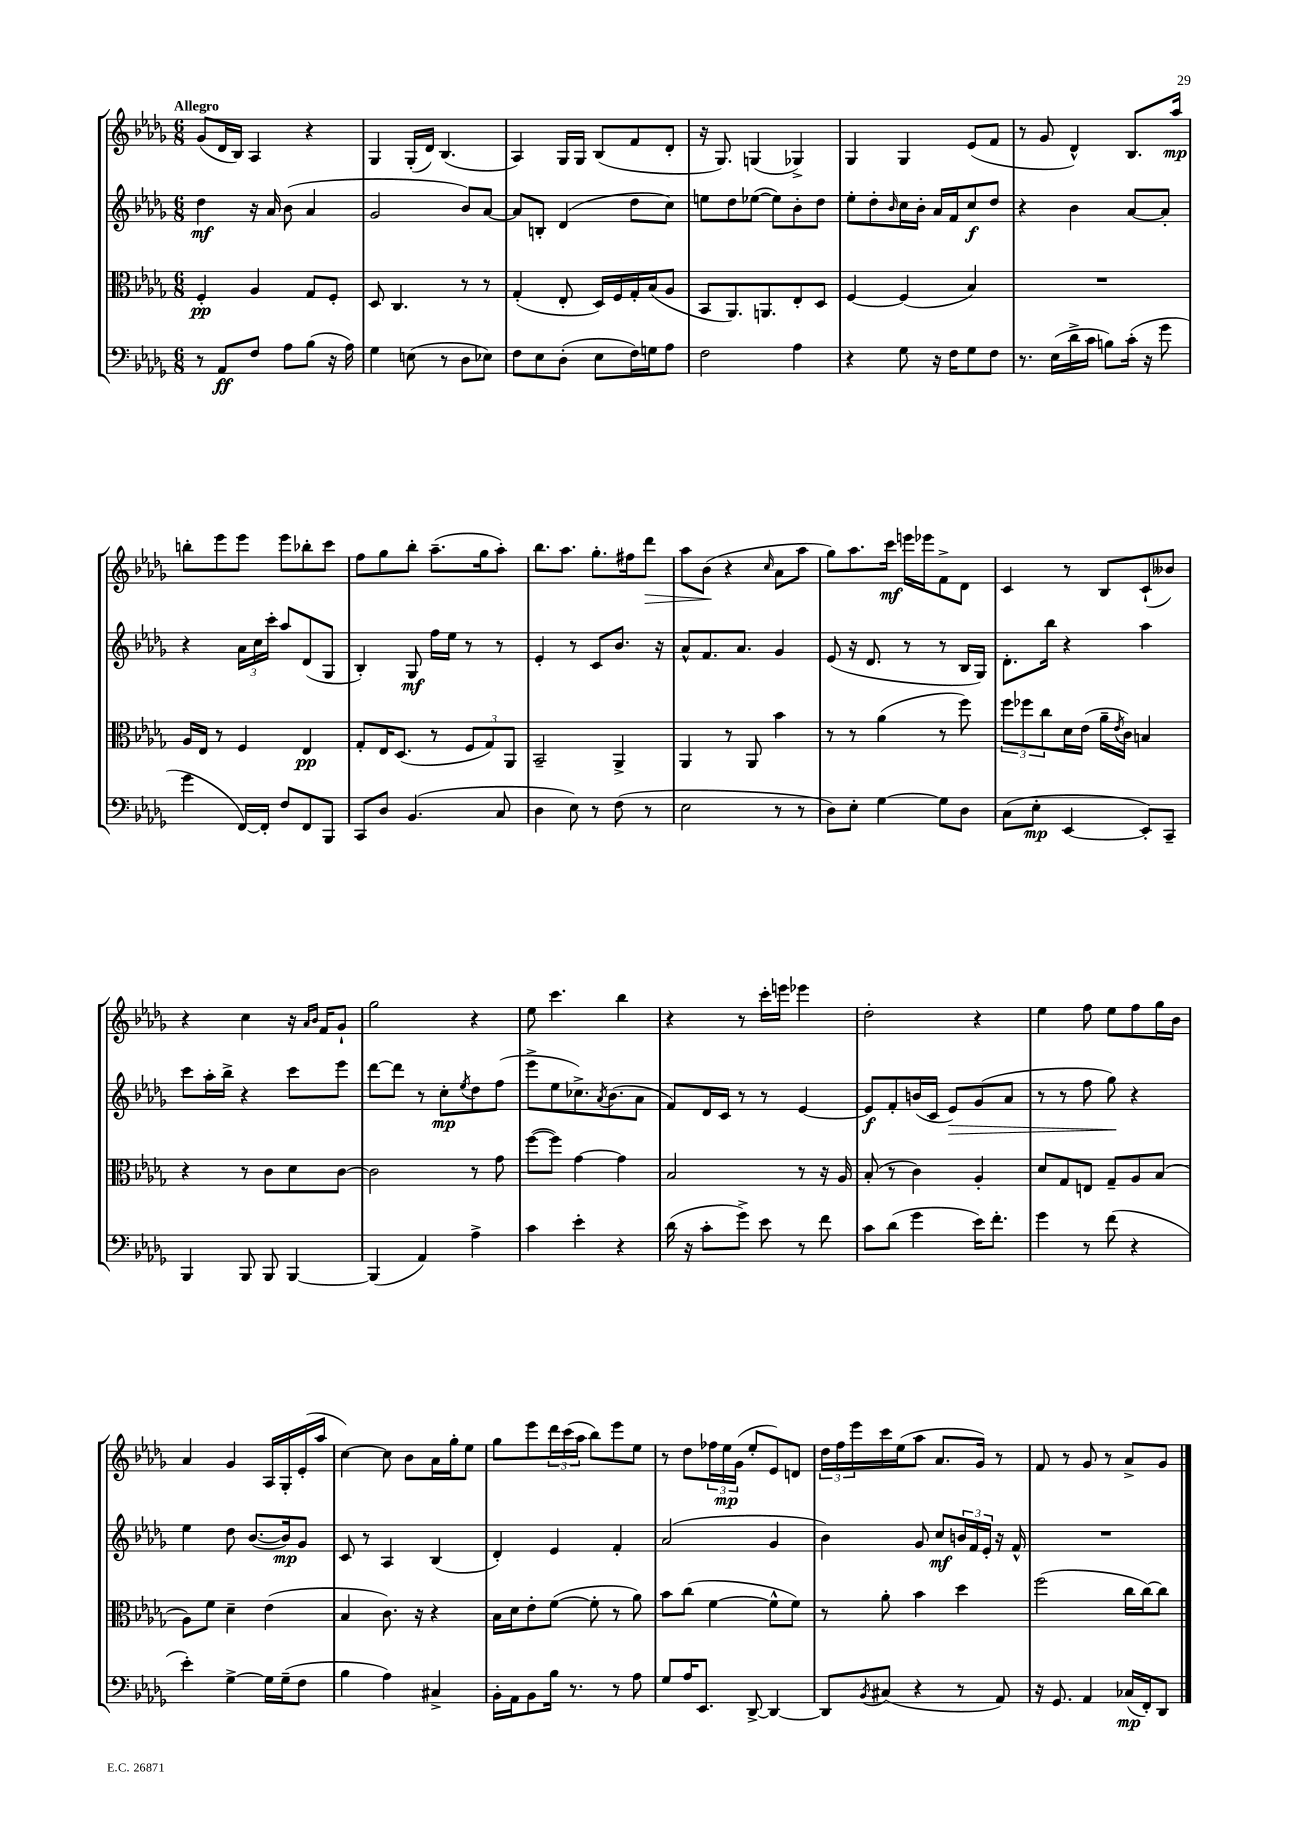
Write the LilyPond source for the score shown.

<<
\new StaffGroup <<
\new Staff = "s0" {
    \clef treble \key des \major \numericTimeSignature \time 6/8 \tempo "Allegro"
    ges'8( des'16 bes16) aes4 r4 |
    ges4 ges16-.( des'16) bes4.( |
    aes4) ges16 ges16 bes8( f'8 des'8-. |
    r16 ges8.) g4( ges4->) |
    ges4 ges4 ees'8( f'8 |
    r8 ges'8 des'4-^) bes8. aes''16\mp |
    b''8-. ees'''8 ees'''8 ees'''8 bes''8-. c'''8 |
    f''8 ges''8 bes''8-. aes''8.--( ges''16 aes''8-.) |
    bes''8. aes''8. ges''8.-. fis''16 des'''8\> |
    aes''8 bes'8\!( r4 \grace { c''16 } aes'8 aes''8 |
    ges''8) aes''8. c'''16\mf e'''16 ees'''16 f'8-> des'8 |
    c'4 r8 bes8 c'8-!( beses'8) |
    r4 c''4 r16 \grace { aes'16 bes'16 } f'16 ges'8-! |
    ges''2 r4 |
    ees''8 c'''4. bes''4 |
    r4 r8 c'''16-. e'''16 ees'''4 |
    des''2-. r4 |
    ees''4 f''8 ees''8 f''8 ges''16 bes'16 |
    aes'4 ges'4 aes16 ges16-. ees'16-.( aes''16 |
    c''4~) c''8 bes'8 aes'16 ges''16-. ees''8 |
    ges''8 ees'''8 \tuplet 3/2 { des'''16 c'''16( aes''16 } bes''8) ees'''8 ees''8 |
    r8 des''8 \tuplet 3/2 { fes''16 ees''16\mp ges'16( } ees''8-. ees'8) d'8 |
    \tuplet 3/2 { des''16 f''16 ees'''16 } c'''16 ees''16( aes''8 aes'8. ges'16) r8 |
    f'8 r8 ges'8 r8 aes'8-> ges'8 \bar "|." |
}
\new Staff = "s1" {
    \clef treble \key des \major \numericTimeSignature \time 6/8
    des''4\mf r16 aes'16 bes'8( aes'4 |
    ges'2 bes'8) aes'8~ |
    aes'8 b8-. des'4( des''8 c''8) |
    e''8 des''8 ees''8~( ees''8) bes'8-. des''8 |
    ees''8-. des''8-. \grace { bes'16 } c''16 bes'16-. aes'16 f'16 c''8\f des''8 |
    r4 bes'4 aes'8~ aes'8-. |
    r4 \tuplet 3/2 { aes'16 c''16 c'''16-. } aes''8 des'8( ges8 |
    bes4-.) ges8\mf f''16 ees''16 r8 r8 |
    ees'4-. r8 c'8 bes'8. r16 |
    aes'8-^ f'8. aes'8. ges'4 |
    ees'8( r16 des'8. r8 r8 bes16 ges16) |
    des'8.-. bes''16 r4 aes''4 |
    c'''8 aes''16-. bes''16-> r4 c'''8 ees'''8 |
    des'''8~ des'''8 r8 c''8-.\mp \acciaccatura { ees''8 } des''8 f''8( |
    ees'''8-> ees''8 ces''8.->) \acciaccatura { aes'8 } bes'8.( aes'8 |
    f'8) des'16 c'16 r8 r8 ees'4~ |
    ees'8\f f'8-. b'16( c'16 ees'8\>) ges'8( aes'8 |
    r8 r8 f''8 ges''8\!) r4 |
    ees''4 des''8 bes'8.~( bes'16\mp) ges'8 |
    c'8 r8 aes4 bes4( |
    des'4-.) ees'4 f'4-. |
    aes'2( ges'4 |
    bes'4) ges'8 c''8\mf \tuplet 3/2 { b'16 f'16 ees'16-. } r16 f'16-^ |
    R2. \bar "|." |
}
\new Staff = "s2" {
    \clef alto \key des \major \numericTimeSignature \time 6/8
    f4-.\pp aes4 ges8 f8-. |
    des8 c4. r8 r8 |
    ges4-.( ees8-. des16) f16 ges16-. bes16( aes8 |
    bes,8 aes,8.) a,8. ees8-. des8 |
    f4~ f4( bes4) |
    R2. |
    aes16 ees16 r8 f4 ees4\pp |
    ges8-. ees16 des8.( r8 \tuplet 3/2 { f8 ges8) aes,8 } |
    bes,2-- aes,4-> |
    aes,4 r8 aes,8 bes'4 |
    r8 r8 aes'4( r8 f''8) |
    \tuplet 3/2 { f''8 fes''8 c''8 } des'16 ees'16( aes'16-- \acciaccatura { ees'8 } c'16) b4 |
    r4 r8 c'8 des'8 c'8~ |
    c'2 r8 ges'8 |
    f''8~( f''8) ges'4~ ges'4 |
    bes2 r8 r16 aes16 |
    bes8-.( r8 c'4) aes4-. |
    des'8 ges8 e8 ges8-- aes8 bes8( |
    aes8) f'8 des'4-- ees'4( |
    bes4 c'8.) r16 r4 |
    bes16 des'16 ees'8-. f'8~( f'8-. r8 aes'8) |
    bes'8 c''8( f'4~ f'8-^ f'8) |
    r8 aes'8-. bes'4 des''4 |
    f''2( c''16 c''16~) c''8 \bar "|." |
}
\new Staff = "s3" {
    \clef bass \key des \major \numericTimeSignature \time 6/8
    r8 aes,8\ff f8 aes8 bes8( r16 aes16) |
    ges4 e8( r8 des8 ees8) |
    f8 ees8 des8-.( ees8 f16) g16 aes8 |
    f2 aes4 |
    r4 ges8 r16 f16 ges8 f8 |
    r8. ees16( des'16-> c'16 b8) c'16-.( r16 ges'8 |
    ges'4 f,16~) f,16-. f8 f,8 bes,,8 |
    c,8 des8 bes,4.( c8 |
    des4 ees8) r8 f8( r8 |
    ees2 r8 r8 |
    des8) ees8-. ges4~ ges8 des8 |
    c8( ees8-.\mp ees,4~ ees,8-.) c,8-- |
    bes,,4 bes,,8 bes,,8 bes,,4~ |
    bes,,4( aes,4) aes4-> |
    c'4 ees'4-. r4 |
    des'16( r16 c'8-. ges'8->) ees'8 r8 f'8 |
    c'8 des'8( ges'4 ees'16) f'8.-. |
    ges'4 r8 f'8( r4 |
    ees'4-.) ges4~-> ges16 ges16--( f8 |
    bes4 aes4) cis4-> |
    bes,16-. aes,16 bes,8 bes16 r8. r8 aes8 |
    ges8 aes16 ees,8. des,8~-> des,4~ |
    des,8 \acciaccatura { bes,8 } cis8( r4 r8 aes,8) |
    r16 ges,8. aes,4 ces16\mp( f,16-.) des,8 \bar "|." |
}
>>
>>
\layout { \context { \Score \remove "Bar_number_engraver" } }
